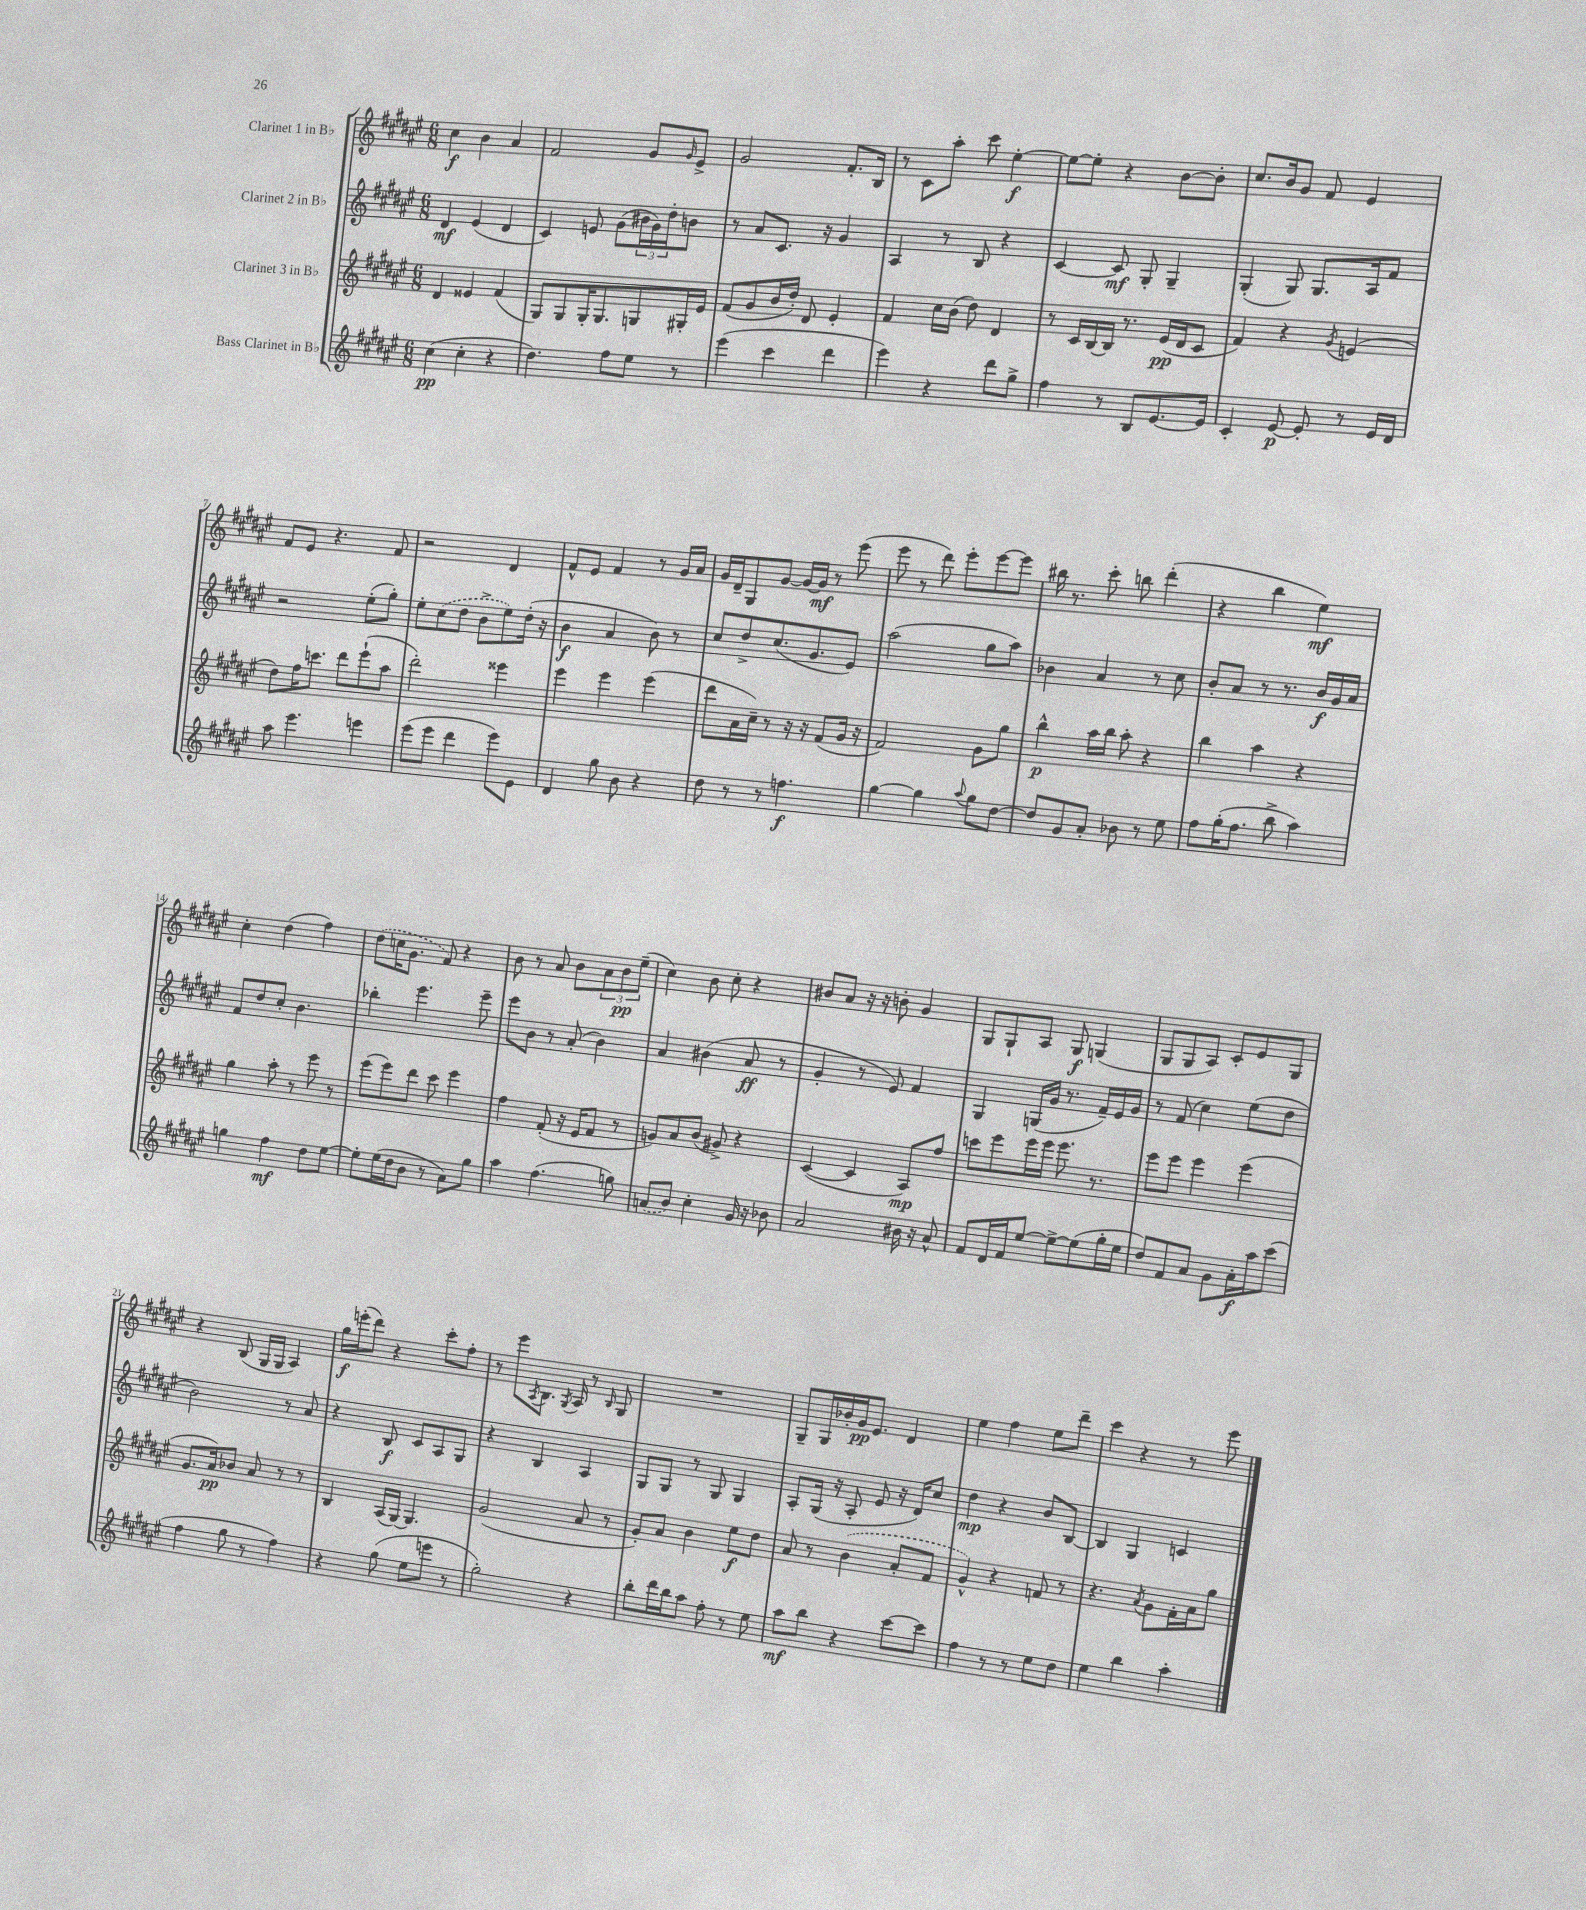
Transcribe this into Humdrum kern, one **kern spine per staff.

**kern	**kern	**kern	**kern
*staff4	*staff3	*staff2	*staff1
*clefG2	*clefG2	*clefG2	*clefG2
*k[f#c#g#d#a#e#]	*k[f#c#g#d#a#e#]	*k[f#c#g#d#a#e#]	*k[f#c#g#d#a#e#]
*M6/8	*M6/8	*M6/8	*M6/8
(4cc#	4d#	4d#	4cc#
4cc#'	4e##	(4e#	4b
4r	(4f#	4d#	4a#
=	=	=	=
4.dd#)	8G#)	4c#)	2f#
.	8G#	.	.
.	16G#'	8e	.
.	8.G#	.	.
8ff#	.	(8g#	.
8ee#	8G	24b#	8g#
.	.	24g#)	.
.	.	24dd#'	.
.	.	.	16qqg#
8r	16G#'	8b	8e#^
.	16e#	.	.
=	=	=	=
(4eee#	(8f#	8r	2g#
.	8g#	8a#	.
4ccc#	16b	8.c#	.
.	16dd#')	.	.
.	8d#	.	.
.	.	16r	.
4ddd#	4e#'	4g#	8.f#'
.	.	.	16B
=	=	=	=
4eee#)	4f#	4A#	8r
.	.	.	8c#
4r	16cc#	8r	8aa#'
.	(16b	.	.
.	8dd#)	8B	8ccc#
8ddd#	4d#	4r	[4ee#'
8gg#^	.	.	.
=	=	=	=
4ff#	8r	[4c#	8ee#_
.	16c#	.	8ee#']
.	[16B	.	.
8r	16B]	8c#]	4r
.	8.r	.	.
8B	.	8G#'	.
[8.e#	(16e#	4G#~	[8b
.	16d#	.	.
.	8c#	.	8b']
16e#]	.	.	.
=	=	=	=
4c#'	4f#)	(4G#'	8.cc#
.	.	.	16b
[8e#	4r	8G#)	8g#
8e#']	.	8.G#	8f#
.	8qg#	.	.
8r	(4e	.	4e#
.	.	16A#	.
16e#	.	8f#	.
16d#	.	.	.
=	=	=	=
8aa#	8dd#)	2r	8f#
4.eee#	16ff#	.	8e#
.	8.ccc	.	.
.	.	.	4.r
.	8ddd#	.	.
4eee	(8eee#`	(8ee#'	.
.	8aa#	8gg#')	8f#
=	=	=	=
(8eee#	2ddd#')	8ee#'	2r
8eee#	.	(8cc#	.
4ddd#	.	8dd#	.
.	.	8b^	.
8eee#)	4eee##	8ee#)	4d#
8e#	.	(16dd#'	.
.	.	16r	.
=	=	=	=
4d#	4eee#	4b	8f#^^
.	.	.	8e#
8gg#	4eee#	4a#	4f#
8b	.	.	.
4r	(4eee#	8b)	8r
.	.	8r	16g#
.	.	.	16a#
=	=	=	=
8dd#	8ddd#	8cc#	16g#
.	.	.	16d#~
8r	16a#	8dd#^	8G#
.	16cc#~)	.	.
8r	8r	(8.cc#	[8g#
4.ff	16r	.	16g#_
.	16r	8.g#	16g#]
.	(8f#	.	8r
.	16g#	8e#)	(8eee#
.	16r	.	.
=	=	=	=
[4gg#	2f#)	(2aa#	8eee#
.	.	.	8r
4gg#]	.	.	8ddd#)
.	.	.	8eee#'
8qqaa#	.	.	.
8gg#	8g#	8gg#	[8eee#
[8dd#	8gg#	8aa#)	8eee#]
=	=	=	=
8dd#]	4bb^^	4b-	16bb#
.	.	.	8.r
8g#	.	.	.
8a#'	16aa#	4a#	8ccc#'
.	16bb	.	.
8b-	8aa#'	.	8bb
8r	4r	8r	(4ddd#'
8ee#	.	8cc#	.
=	=	=	=
8ff#	4bb	8b'	4r
(16gg#'	.	8a#	.
8.ff#	.	.	.
.	4aa#	8r	4bb
8bb^	.	8.r	.
4aa#)	4r	.	4ee#)
.	.	16b	.
.	.	16g#	.
.	.	16a#	.
=	=	=	=
4gg	4gg#	8f#	4cc#'
.	.	8dd#	.
4ff#	8aa#'	8cc#'	(4dd#
.	8r	4.b	.
8dd#	8eee#	.	4ff#)
[8ee#	8r	.	.
=	=	=	=
8ee#']	(8eee#	4bb-'	(8dd#
(16ee#	8eee#)	.	16cc
16dd#	.	.	8.g#
8b	8ddd#	4.eee#	.
8r	8ccc#	.	8f#)
8a#)	4eee#	.	4r
8gg#	.	8eee#~	.
=	=	=	=
4aa#	4ff#	8eee#	8b
.	.	8b	8r
(4.ff#	(8f#'	8r	8a#
.	16r	(8a#'	8b
.	16e#	.	.
.	8f#	4b)	12a#
.	.	.	12b
8gg)	8r	.	.
.	.	.	(12ee#~
=	=	=	=
(8a	8g)	4a#	4cc#)
8b)	8a#	.	.
4cc#'	(8b	(4b#	8b
.	8g#^)	.	8cc#'
16g#	4r	8a#	4r
16r	.	.	.
8b-	.	8r	.
=	=	=	=
2a#	([4c#	4g#'	8b#
.	.	.	8a#
.	4c#]	8r	16r
.	.	.	16r
.	.	8e#)	8b'
16b#	8A#)	4f#	4g#
16r	.	.	.
8a#^^	8ff#	.	.
=	=	=	=
8f#	8ccc	4G#	8G#
16d#	8eee#	.	8G#`
16f#	.	.	.
[8ee#	16eee#	(16G	8A#
.	16eee#	16g#	.
8ee#^_	8.eee#	8.r	8G#
(8ee#]	.	.	(4G
.	8.r	16f#~)	.
16gg#'	.	16e#	.
16ee#	.	16g#	.
=	=	=	=
8dd#)	8eee#	8r	8G#
8f#	8eee#	(8f#	8G#
8a#	4eee#	4cc#)	8A#)
8g#	.	.	8c#'
16a#'	(4eee#	(8ee#	8e#
16aa#	.	.	.
(8ccc#	.	8dd#	8G#
=	=	=	=
4ff#	8.g#	2b)	4r
.	16a#)	.	.
8gg#	8b-	.	(8B
8r	8a#	.	16G#
.	.	.	16G#
4ff#)	8r	8r	4A#)
.	8r	8a#	.
=	=	=	=
4r	4B	4r	16gg#
.	.	.	(16eee'
.	.	.	8ddd#)
(8gg#	(16A#	8B	4r
.	[16G#)	.	.
8ee#	4.G#]	8c#	.
8eee	.	8A#	8ccc#'
8r	.	8G#	8ff#'
=	=	=	=
2gg#')	(2g#	4r	8r
.	.	.	8eee#
.	.	.	8qA#
.	.	4B	8.B
.	.	.	8qG#
.	.	.	16A#
4r	8a#	4A#	8r
.	.	.	16qqB
.	8r	.	8G#
=	=	=	=
8bb'	8g#')	8G#	2.r
16ddd#	8a#	8G#	.
16bb	.	.	.
8aa#	4b	8r	.
8ff#'	.	8G#	.
8r	8ee#	4G#	.
8ee#	8dd#	.	.
=	=	=	=
8aa#	8a#	8A#'	8G#~
8bb	8r	(16G#	16G#
.	.	16r	16b-'
4r	(4b	8A#'	16g#
.	.	.	8.e#
.	.	8e#	.
[8ccc#	8a#'	16r	4d#
.	.	16d#)	.
8ccc#]	8f#	8cc#	.
=	=	=	=
4ff#	4g#^^)	4dd#	4ee#
8r	4r	4r	4ff#
8r	.	.	.
8ee#	8f	8b	8ee#
8dd#	8r	[8B	8ddd#~
=	=	=	=
4ee#	4.r	4B]	4ccc#
4bb	.	4G#	4r
.	8qa#	.	.
.	8g#	.	.
4aa#'	16f#'	4c	8r
.	16a#	.	.
.	8gg#	.	8eee#
==	==	==	==
*-	*-	*-	*-
